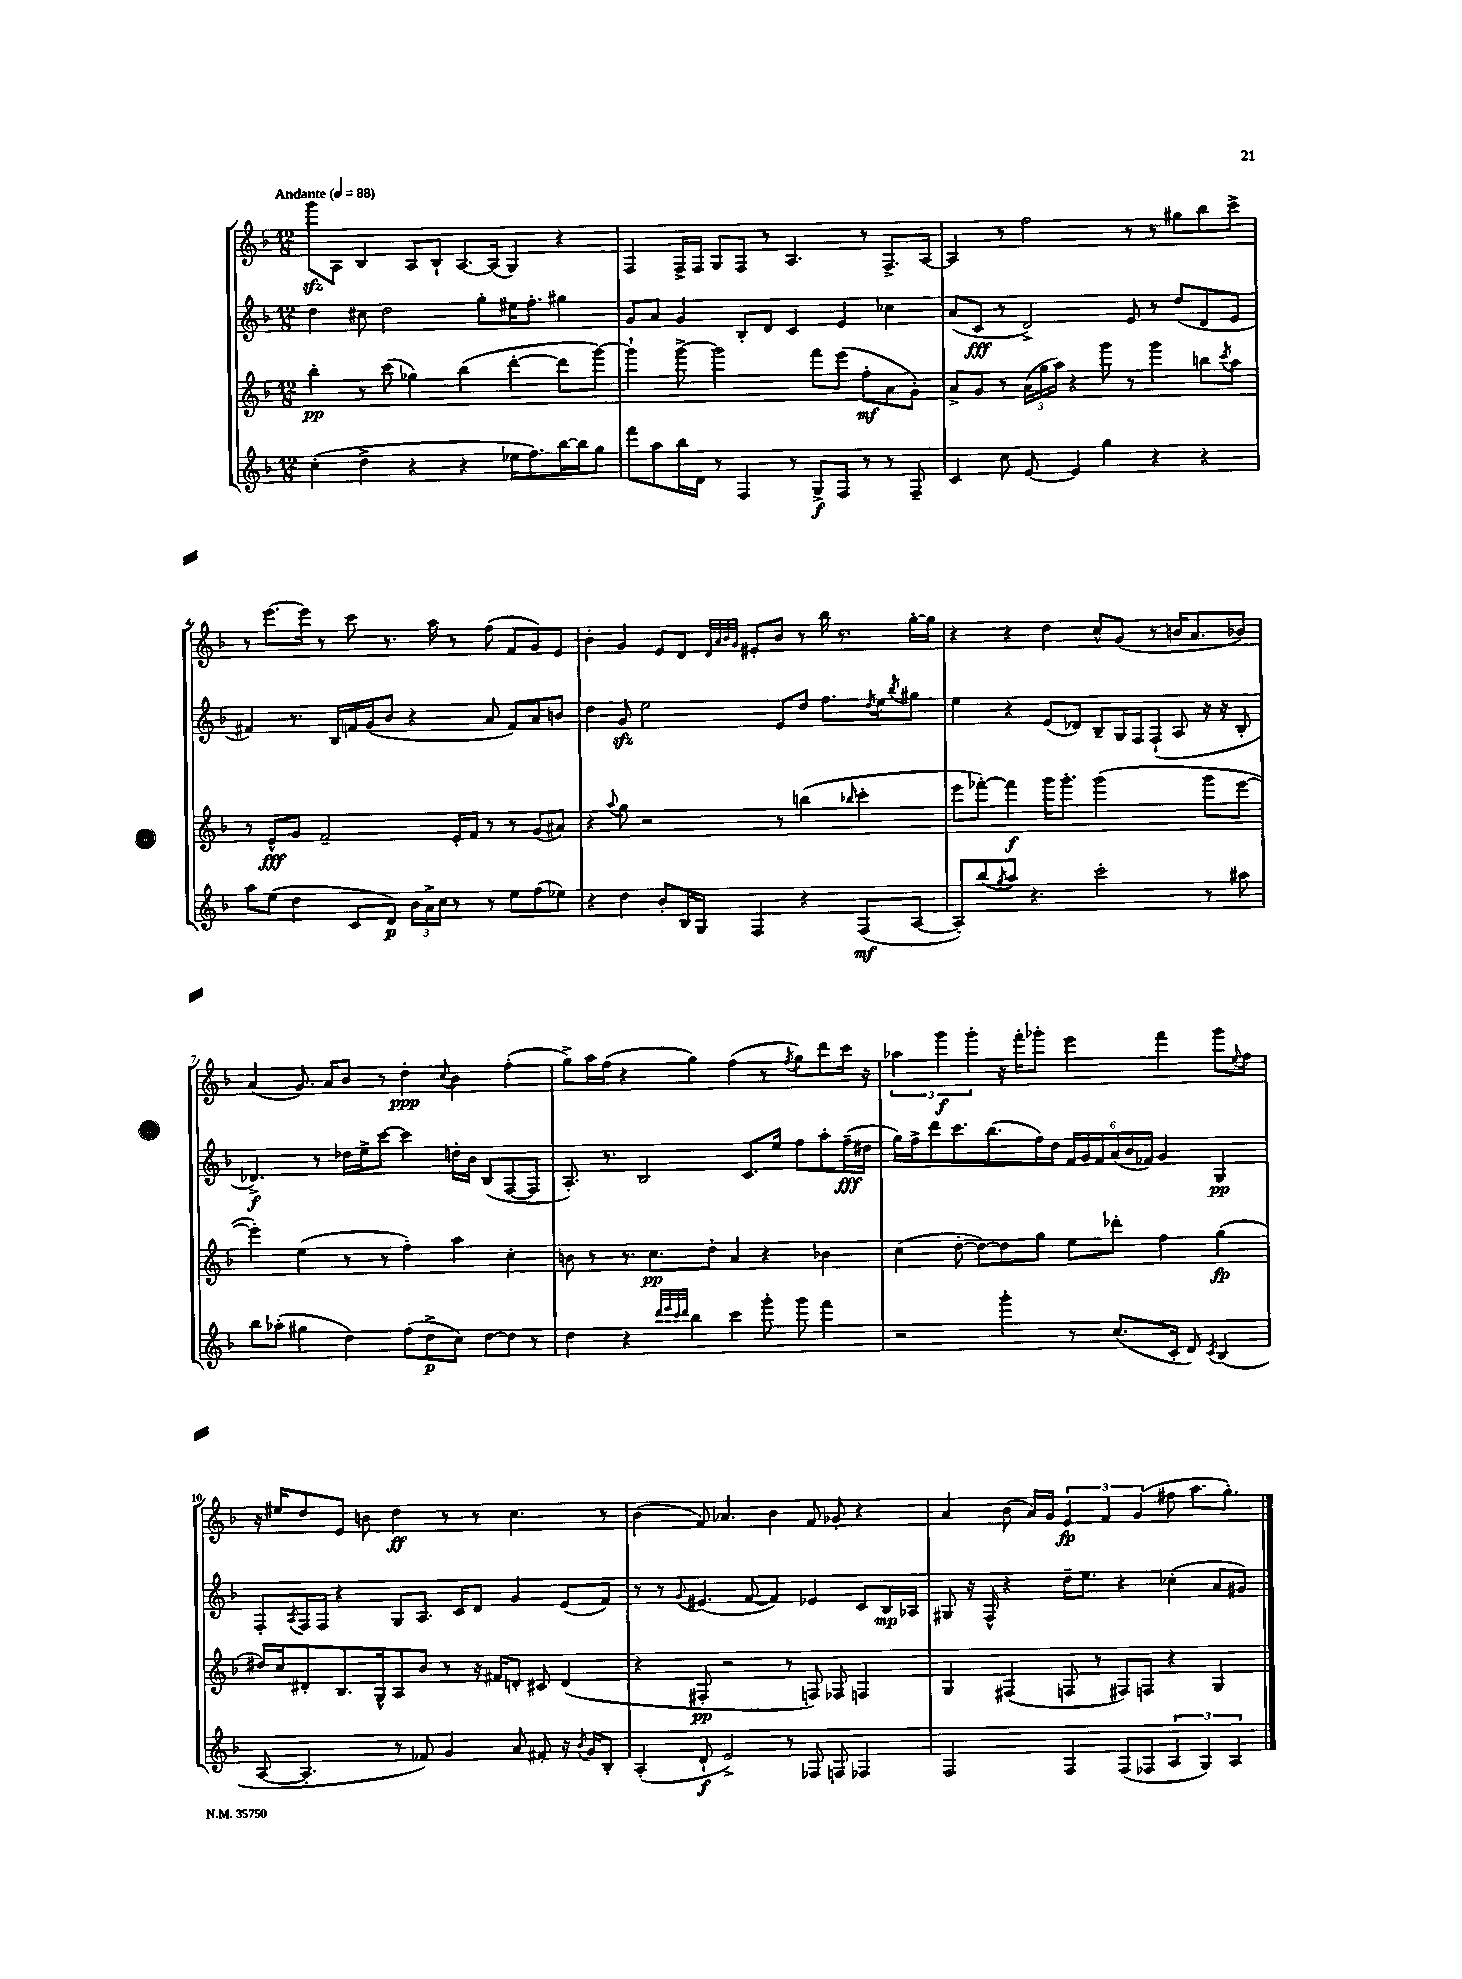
<<
\new StaffGroup <<
\new Staff = "s0" {
    \clef treble \key f \major \numericTimeSignature \time 12/8 \tempo "Andante" 4 = 88
    g'''8\sfz a8 bes4 a8 bes8-! a8.~ a16( g4) r4 |
    f4 f16-> f16 g8 f8 r8 a4. r8 f8.-> a16~ |
    a4 r8 f''2 r8 r8 gis''8 bes''8 c'''8-> |
    r8 e'''8.~ e'''16 r8 c'''8 r8. a''16 r8 f''8( f'8 g'8) e'8 |
    bes'4-. g'4 e'8 d'8 \grace { d'32 a'32 bes'32 g'32 } eis'8-. bes'8 r8 bes''16 r8. g''16~-. g''16 |
    r4 r4 d''4 c''8-^ g'8( r8 b'16 a'8. bes'8) |
    a'4( g'8.) a'16 bes'8 r8 d''4-.\ppp \appoggiatura { c''8 } bes'4 f''4-.( |
    g''8->) a''16 f''16( r4 g''4) f''4( r8 \acciaccatura { f''8 } g''8) d'''8 c'''16 r16 |
    \tuplet 3/2 { aes''4 g'''4\f g'''4-. } r16 f'''16-. ges'''8-. e'''4 f'''4 ges'''8 \appoggiatura { e''8 } f''8 |
    r16 eis''16 d''8 e'8 b'8 d''4\ff r8 r8 c''4. r8 |
    bes'4( f'8) aes'4. bes'4 f'8 ges'8-. r4 |
    a'4 bes'8( a'16) g'16 \tuplet 3/2 { e'4\fp f'4 g'4( } fis''8 a''8. g''8.-.) \bar "|." |
}
\new Staff = "s1" {
    \clef treble \key f \major \numericTimeSignature \time 12/8
    d''4 cis''8 d''2 g''8-. eis''16 f''8.-. gis''4 |
    g'8 a'8 g'4 bes8-. d'8 c'4 e'4 ces''4 |
    a'8( c'8\fff r8 d'2->) e'8 r8 d''8( d'8 e'8 |
    fis'4) r8. bes16 f'16 g'16( bes'8 r4 a'8 f'8) a'8 b'8 |
    d''4 g'8\sfz e''2 e'8 d''8 f''8. \acciaccatura { d''8 } e''16 \acciaccatura { bes''8 } gis''8 |
    e''4 r4 e'8( des'8) bes8-- g16 f16 f8-!( a8 r16 r16 bes8-. |
    des'4.->\f) r8 des''16 e''16-> c'''8~ c'''4 d''16-. bes'16 bes8( f8~ f8 |
    a8.-.) r8. bes2 c'8. e''16 f''8 a''8-. f''16--\fff( dis''16 |
    g''16) f''16-> d'''8 c'''8. bes''8.( f''16) d''16 \tuplet 6/4 { f'16 g'16 f'16 a'16( bes'16 fes'16) } g'4 g4\pp |
    f8-. \acciaccatura { a8 } f16 f16 r4 g8 a8. c'16 d'8 g'4 e'8( f'8) |
    r8 r8 \appoggiatura { g'8 } eis'4.( f'8~ f'4) ees'4 c'8 bes16\mp aes16 |
    gis8 r16 f16-^ r4 d''16-- e''8. r4 ces''4-.( a'8 gis'8) \bar "|." |
}
\new Staff = "s2" {
    \clef treble \key f \major \numericTimeSignature \time 12/8
    bes''4-.\pp r8 c'''8( ges''4) bes''4( d'''4~-. d'''8 g'''8~) |
    g'''4-! g'''8~-> g'''2 f'''8 e'''8( f''8-.\mf a'8 g'8-.) |
    a'8-> g'8 r8 \tuplet 3/2 { a'16( g''16 a''16) } r4 g'''8 r8 g'''4 b''8 \acciaccatura { c'''8 } a''8 |
    r8 e'8-^\fff g'8 f'2-- e'16-. f'16 r8 r8 g'8( ais'8) |
    r4 \appoggiatura { a''8 } g''8 r2 r8 b''4( \grace { bes''16 } c'''4-. |
    e'''8 fes'''8~-.) fes'''4\f g'''16 g'''8.-. g'''2( g'''8 e'''8~ |
    e'''4-.) e''4( r8 r8 f''4-.) a''4 c''4-. |
    b'8 r8 r8. c''8.\pp d''8-. a'4 r4 bes'4 |
    c''4( d''8~-. d''8~) d''8 g''8 e''8 des'''8-. f''4 g''4\fp( |
    dis''16) c''16 dis'8-. bes8. g16-^ a8 bes'8 r8 r16 fis'16 d'8-. cis'8 d'4( |
    r4 fis8-.\pp r2 r8 f8) fes8 f4 |
    g4 fis4( f8 r8 fis8) f8 r4 g4 \bar "|." |
}
\new Staff = "s3" {
    \clef treble \key f \major \numericTimeSignature \time 12/8
    c''4-.( d''4-> r4 r4 ees''16 f''8.) bes''16~ bes''16 g''8 |
    f'''8 a''8 bes''16 d'16 r8 f4 r8 g8->\f f8 r8 r8 f8-- |
    c'4 c''8 e'8~ e'4 g''4 r4 r4 |
    a''8 e''8( d''4 c'8 d'8\p) \tuplet 3/2 { bes'16 a'16-> c''16 } r8 r8 e''8 f''8( ees''8) |
    r4 d''4 bes'8-. bes16 g16 f4 r4 f8\mf( a8~ |
    a8-.) bes''8( \acciaccatura { g''8 } a''8) r4. c'''2-. r8 ais''8 |
    bes''8 aes''8-.( gis''4 d''4) f''8( d''8->\p c''8) d''8~ d''8 r8 |
    d''4 r4 \grace { d'''32 e'''32 c'''32 d'''32 } bes''4 c'''4 g'''8-. g'''8 f'''4 |
    r2 g'''4-. r8 c''8.( c'16-. d'8) \acciaccatura { c'8 } bes4( |
    a8~ a4.-. r8 fes'8) g'4 a'8 fis'8-. r16 \acciaccatura { bes'8 } g'16 bes8-. |
    a4-.( d'8-!\f e'2->) r8 fes8 f8 fes4 |
    f2 f4 f8( fes8 \tuplet 3/2 { a4 g4) a4 } \bar "|." |
}
>>
>>
